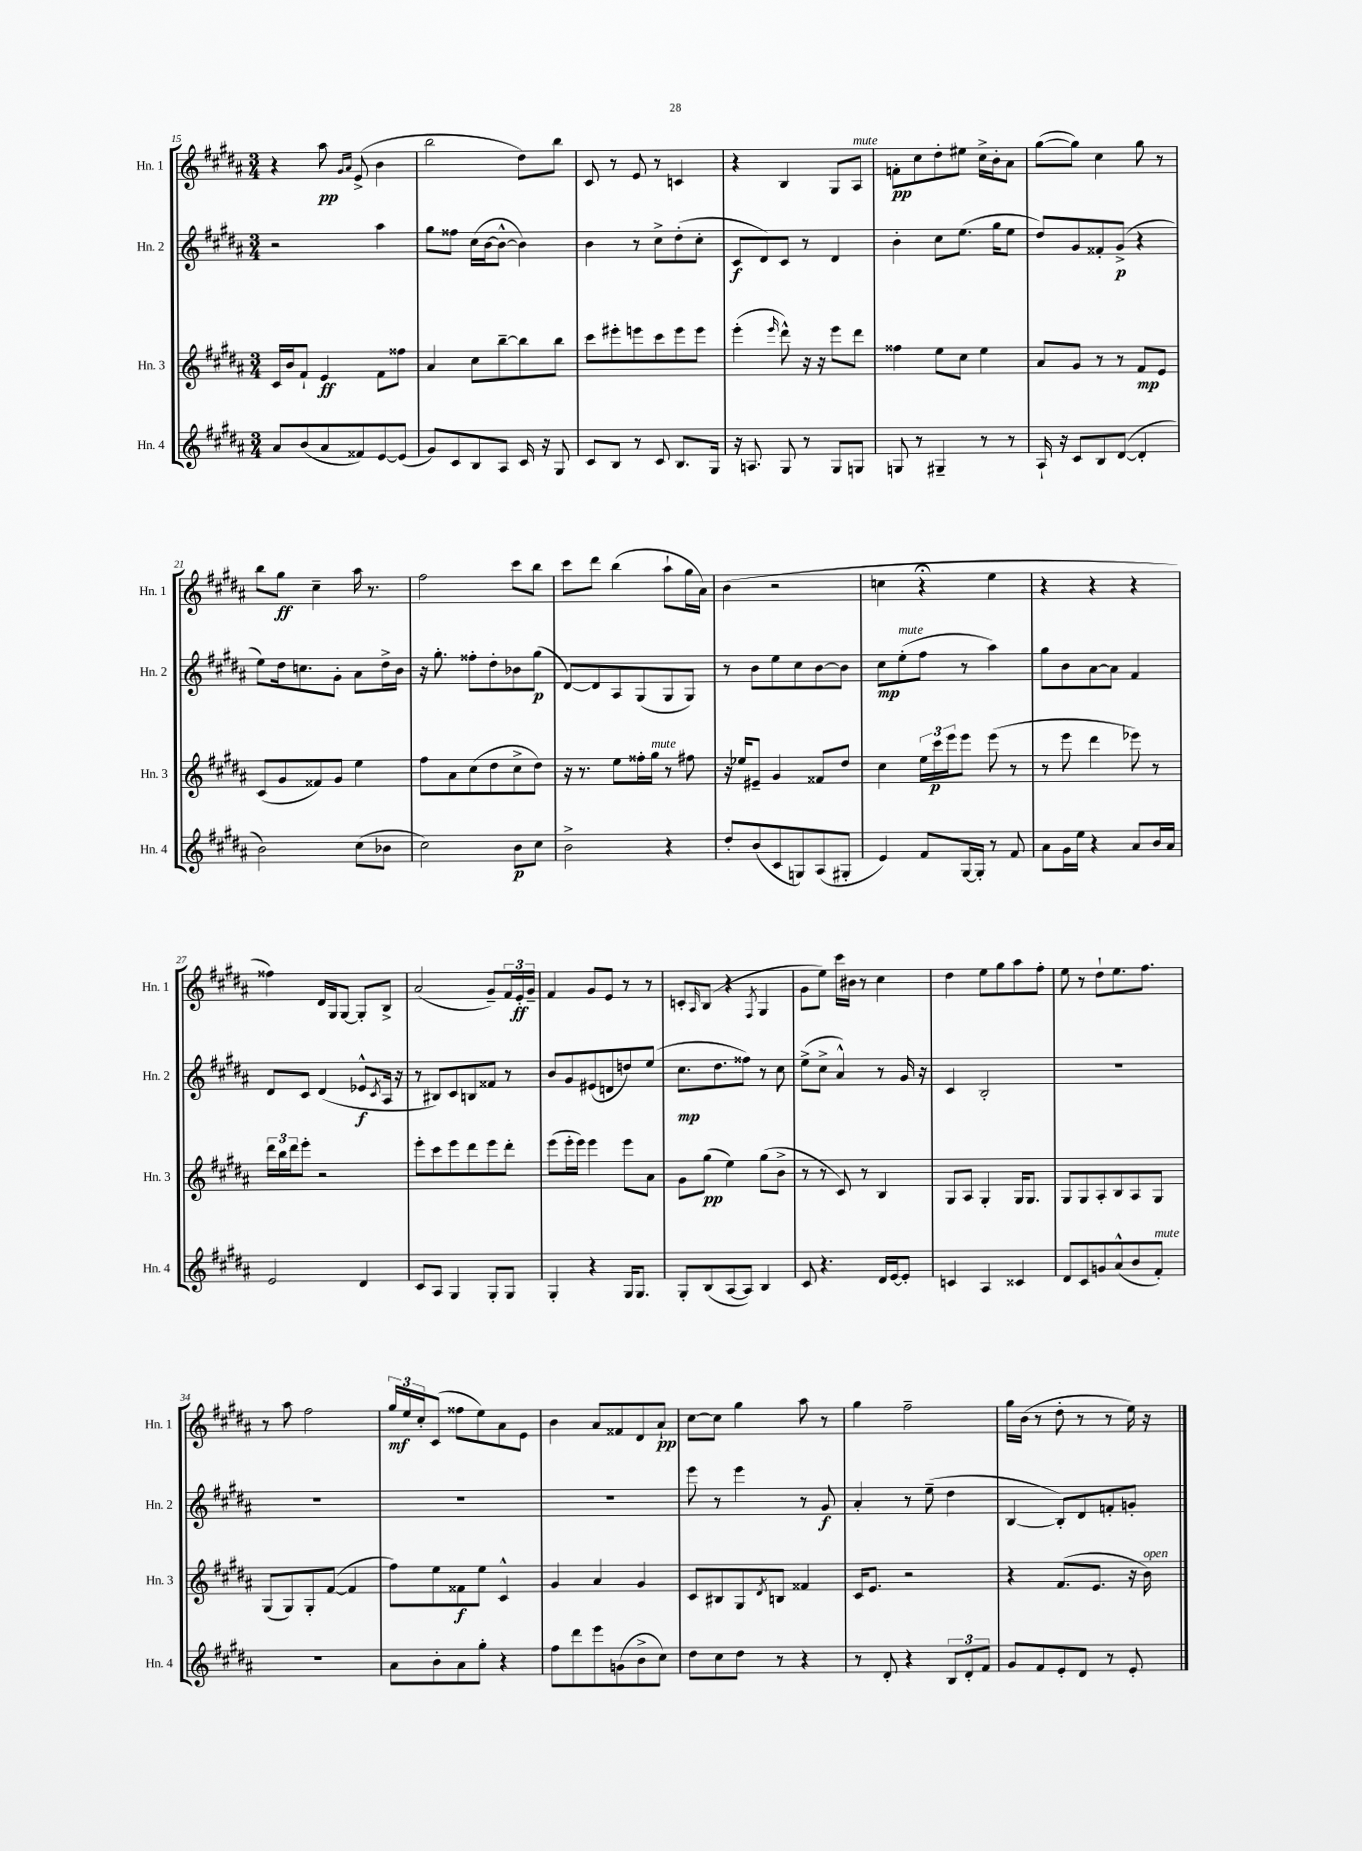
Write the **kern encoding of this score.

**kern	**dynam	**kern	**dynam	**kern	**dynam	**kern	**dynam
*part4	*part4	*part3	*part3	*part2	*part2	*part1	*part1
*staff4	*staff4	*staff3	*staff3	*staff2	*staff2	*staff1	*staff1
*I"Hn. 4	*	*I"Hn. 3	*	*I"Hn. 2	*	*I"Hn. 1	*
*I'Hn. 4	*	*I'Hn. 3	*	*I'Hn. 2	*	*I'Hn. 1	*
*clefG2	*	*clefG2	*	*clefG2	*	*clefG2	*
*k[f#c#g#d#a#]	*	*k[f#c#g#d#a#]	*	*k[f#c#g#d#a#]	*	*k[f#c#g#d#a#]	*
*M3/4	*	*M3/4	*	*M3/4	*	*M3/4	*
=15	=15	=15	=15	=15	=15	=15	=15
8a#/L	.	16c#/LL	.	2r	.	4r	.
.	.	16b/J	.	.	.	.	.
(8b/	.	8f#`/J	.	.	.	.	.
8a#/	.	4e/	ff	.	.	8aa#\	pp
.	.	.	.	.	.	16qqg#/LL	.
.	.	.	.	.	.	16qqa#/JJ	.
8f##X/)	.	.	.	.	.	(8e^/	.
[8e/	.	8f#\L	.	4aa#\	.	4b\	.
(8e/J]	.	8ff##X\J	.	.	.	.	.
=16	=16	=16	=16	=16	=16	=16	=16
8g#/L)	.	4a#/	.	8gg#\L	.	2bb\	.
8c#/	.	.	.	8ff##X\J	.	.	.
8B/	.	8cc#\L	.	(16cc#\LL	.	.	.
.	.	.	.	[16b\J	.	.	.
8A#/J	.	[8bb~\	.	8b^^\J_	.	.	.
16c#/	.	8bb\]	.	4b\])	.	8dd#\L)	.
16r	.	.	.	.	.	.	.
8G#/	.	8bb\J	.	.	.	8bb\J	.
=17	=17	=17	=17	=17	=17	=17	=17
8c#/L	.	8ccc#\L	.	4b\	.	8c#/	.
8B/J	.	8eee#X'\	.	.	.	8r	.
8r	.	8eeen\	.	8r	.	8e/	.
8c#/	.	8ccc#\	.	8cc#^\L	.	8r	.
8.B/L	.	8eee\	.	(8dd#'\	.	4cn/	.
.	.	8eee\J	.	8cc#'\J	.	.	.
16G#/Jk	.	.	.	.	.	.	.
=18	=18	=18	=18	=18	=18	=18	=18
16r	.	(4eee'\	.	8c#/L	f	4r	.
8.An/	.	.	.	.	.	.	.
.	.	.	.	8d#/)	.	.	.
.	.	16qqeee/	.	.	.	.	.
8G#/	.	8ddd#^^\)	.	8c#/J	.	4B/	.
8r	.	16r	.	8r	.	.	.
.	.	16r	.	.	.	.	.
8G#/L	.	8eee\L	.	4d#/	.	8G#/L	.
!	!	!	!	!	!	!LO:TX:a:i:t=mute	!
8Gn/J	.	8ddd#\J	.	.	.	8A#/J	.
=19	=19	=19	=19	=19	=19	=19	=19
8Gn/	.	4ff##X\	.	4b'\	.	8fn'\L	pp
8r	.	.	.	.	.	8cc#\	.
4G#X~/	.	8ee\L	.	8cc#\L	.	8dd#'\	.
.	.	8cc#\J	.	(8.ee\J	.	8ee#X\J	.
8r	.	4ee\	.	.	.	16cc#^\LL	.
.	.	.	.	16gg#\KL	.	16b'\J	.
8r	.	.	.	8ee\J	.	8a#\J	.
=20	=20	=20	=20	=20	=20	=20	=20
16A#`/	.	8a#/L	.	8dd#/L)	.	([8gg#\L	.
16r	.	.	.	.	.	.	.
8c#/L	.	8g#/J	.	8g#/	.	8gg#\J])	.
8B/	.	8r	.	8f##X'/	.	4cc#\	.
([8d#/J	.	8r	.	(8g#^/J	p	.	.
4d#'/]	.	8f#/L	mp	4r	.	8gg#\	.
.	.	8e/J	.	.	.	8r	.
!!LO:LB:g=z
=21	=21	=21	=21	=21	=21	=21	=21
2b\)	.	(8c#/L	.	8ee\L)	.	8bb\L	.
.	.	8g#/	.	16dd#\k	.	8gg#\J	ff
.	.	.	.	8.ccn\	.	.	.
.	.	8f##X/)	.	.	.	4cc#~\	.
.	.	8g#/J	.	8g#'\J	.	.	.
(8cc#\L	.	4ee\	.	8a#\L	.	16aa#\	.
.	.	.	.	.	.	8.r	.
8b-X\J	.	.	.	16dd#^\L	.	.	.
.	.	.	.	16b\JJ	.	.	.
=22	=22	=22	=22	=22	=22	=22	=22
2cc#\)	.	8ff#\L	.	16r	.	2ff#\	.
.	.	.	.	8.gg#'\	.	.	.
.	.	8a#\	.	.	.	.	.
.	.	(8cc#\	.	8ff##X'\L	.	.	.
.	.	8dd#\	.	8dd#'\	.	.	.
8b\L	p	8cc#^\	.	8b-X\	.	8ccc#\L	.
8cc#\J	.	8dd#\J)	.	(8gg#\J	p	8bb\J	.
=23	=23	=23	=23	=23	=23	=23	=23
2b^\	.	16r	.	[8d#/L)	.	8ccc#\L	.
.	.	8.r	.	.	.	.	.
.	.	.	.	8d#/]	.	8ddd#\J	.
.	.	8ee\L	.	8A#/	.	(4bb\	.
.	.	16ff##X'\L	.	(8G#/	.	.	.
!	!	!LO:TX:a:i:t=mute	!	!	!	!	!
.	.	16gg#\JJ	.	.	.	.	.
4r	.	8r	.	8G#/	.	8aa#`\L	.
.	.	8ff#X\	.	8G#/J)	.	16gg#\L	.
.	.	.	.	.	.	16a#\JJ)	.
=24	=24	=24	=24	=24	=24	=24	=24
8dd#'/L	.	16r	.	8r	.	(4b\	.
.	.	16ee-X/KL	.	.	.	.	.
(8b/	.	8e#X~/J	.	8b\L	.	.	.
8c#/	.	4g#/	.	8ee\	.	2r	.
8Gn/)	.	.	.	8cc#\	.	.	.
(8A#/	.	8f##X/L	.	[8b\	.	.	.
8G#X'/J	.	8dd#/J	.	8b\J]	.	.	.
=25	=25	=25	=25	=25	=25	=25	=25
4e/)	.	4cc#\	.	8cc#\L	mp	4ccn\	.
!	!	!	!	!LO:TX:a:i:t=mute	!	!	!
.	.	.	.	(8ee'\	.	.	.
8f#/L	.	24ee\LL	.	8ff#\J	.	4r;<	.
.	.	24ccc#\	p	.	.	.	.
.	.	24eee\J	.	.	.	.	.
[16G#/L	.	8eee\J	.	8r	.	.	.
16G#'/JJ]	.	.	.	.	.	.	.
8r	.	(8eee\	.	4aa#\)	.	4ee\	.
8f#/	.	8r	.	.	.	.	.
=26	=26	=26	=26	=26	=26	=26	=26
8a#\L	.	8r	.	8gg#\L	.	4r	.
16g#\L	.	8eee\	.	8b\	.	.	.
16ee\JJ	.	.	.	.	.	.	.
4r	.	4ddd#\	.	[8a#\	.	4r	.
.	.	.	.	8a#\J]	.	.	.
8a#/L	.	8eee-X\)	.	4f#/	.	4r	.
16b/L	.	8r	.	.	.	.	.
16a#/JJ	.	.	.	.	.	.	.
!!LO:LB:g=z
=27	=27	=27	=27	=27	=27	=27	=27
2e/	.	24ddd#\LL	.	8d#/L	.	4ff##X\)	.
.	.	24bb\	.	.	.	.	.
.	.	24ddd#\J	.	.	.	.	.
.	.	8eee'\J	.	8c#/J	.	.	.
.	.	2r	.	(4d#/	.	16d#/LL	.
.	.	.	.	.	.	16G#/J	.
.	.	.	.	.	.	[8G#/J	.
4d#/	.	.	.	8e-X^^/L	f	8G#'/L]	.
.	.	.	.	8qc#/	.	.	.
.	.	.	.	16A#/Jk	.	8B^/J	.
.	.	.	.	16r	.	.	.
=28	=28	=28	=28	=28	=28	=28	=28
8c#/L	.	8eee'\L	.	8r	.	(2a#/	.
8A#/J	.	8ccc#\	.	8B#X/L)	.	.	.
4G#/	.	8eee\	.	8c#/	.	.	.
.	.	8ddd#\	.	8Bn/	.	.	.
8G#'/L	.	8eee\	.	8f##X/J	.	8g#~/L)	.
8G#/J	.	8ddd#'\J	.	8r	.	24f#/L	.
.	.	.	.	.	.	24e'/	ff
.	.	.	.	.	.	24g#~/JJ	.
=29	=29	=29	=29	=29	=29	=29	=29
4G#'/	.	(8eee\L	.	8b/L	.	4f#/	.
.	.	16eee'\L	.	8g#/	.	.	.
.	.	16eee\JJ)	.	.	.	.	.
4r	.	4eee\	.	(8e#X/	.	8g#/L	.
.	.	.	.	8dn/	.	8e/J	.
16G#/KL	.	8eee\L	.	8ddn/)	.	8r	.
8.G#/J	.	.	.	.	.	.	.
.	.	8a#\J	.	(8ee/J	.	8r	.
=30	=30	=30	=30	=30	=30	=30	=30
8G#'/L	.	8g#\L	.	8.cc#\L	mp	8cn'/L	.
.	.	.	.	.	.	16qqA#/	.
(8B/	.	(8gg#\J	pp	.	.	(8B/J	.
.	.	.	.	8.dd#\	.	.	.
[8A#/	.	4ee\)	.	.	.	4r	.
8A#/J])	.	.	.	8ff##X\J)	.	.	.
.	.	.	.	.	.	8qF#/	.
4B/	.	(8gg#\L	.	8r	.	4G#/	.
.	.	8b^\J	.	8cc#\	.	.	.
=31	=31	=31	=31	=31	=31	=31	=31
8c#/	.	8r	.	(8ee^\L	.	8g#\L	.
4.r	.	8r	.	8cc#^\J	.	8ee\J)	.
.	.	8c#/)	.	4a#^^/)	.	16ccc#\LL	.
.	.	.	.	.	.	16b#X\JJ	.
.	.	8r	.	.	.	8r	.
16d#/LL	.	4B/	.	8r	.	4cc#\	.
[16e/J	.	.	.	.	.	.	.
8e'/J]	.	.	.	16g#/	.	.	.
.	.	.	.	16r	.	.	.
=32	=32	=32	=32	=32	=32	=32	=32
4cn/	.	8G#/L	.	4c#/	.	4dd#\	.
.	.	8A#/J	.	.	.	.	.
4A#/	.	4G#'/	.	2B'/	.	8ee\L	.
.	.	.	.	.	.	8gg#\	.
4c##X/	.	16G#/KL	.	.	.	8aa#\	.
.	.	8.G#/J	.	.	.	.	.
.	.	.	.	.	.	8ff#'\J	.
=33	=33	=33	=33	=33	=33	=33	=33
8d#/L	.	8G#/L	.	2.r	.	8ee\	.
8c#/	.	8G#/	.	.	.	8r	.
8gn/	.	8A#'/	.	.	.	8dd#`\L	.
(8a#^^/	.	8B/	.	.	.	8.ee\	.
8b/	.	8A#/	.	.	.	.	.
.	.	.	.	.	.	8.ff#\J	.
!LO:TX:a:i:t=mute	!	!	!	!	!	!	!
8f#'/J)	.	8G#/J	.	.	.	.	.
!!LO:LB:g=z
=34	=34	=34	=34	=34	=34	=34	=34
2.r	.	(8G#/L	.	2.r	.	8r	.
.	.	8G#/)	.	.	.	8aa#\	.
.	.	8G#'/	.	.	.	2ff#\	.
.	.	([8f#/J	.	.	.	.	.
.	.	4f#/]	.	.	.	.	.
=35	=35	=35	=35	=35	=35	=35	=35
8a#\L	.	8ff#\L)	.	2.r	.	24gg#/LL	mf
.	.	.	.	.	.	24ee/	.
.	.	.	.	.	.	24cc#'/J	.
8b'\	.	8ee\	.	.	.	(8c#/J	.
8a#\	.	8f##X\	f	.	.	8ff##X\L	.
8gg#'\J	.	8ee\J	.	.	.	8ee\)	.
4r	.	4c#^^/	.	.	.	8a#\	.
.	.	.	.	.	.	8e\J	.
=36	=36	=36	=36	=36	=36	=36	=36
8ff#\L	.	4g#/	.	2.r	.	4b\	.
8ddd#\	.	.	.	.	.	.	.
8eee\	.	4a#/	.	.	.	8a#/L	.
(8gn\	.	.	.	.	.	8f##X/	.
8b^\	.	4g#/	.	.	.	8d#/	.
8cc#\J)	.	.	.	.	.	8a#`/J	pp
=37	=37	=37	=37	=37	=37	=37	=37
8dd#\L	.	8c#/L	.	8eee\	.	[8cc#\L	.
8cc#\	.	8B#X/	.	8r	.	8cc#\J]	.
8dd#\J	.	8G#/	.	4eee\	.	4gg#\	.
.	.	8qd#/	.	.	.	.	.
8r	.	8Bn/J	.	.	.	.	.
4r	.	4f##X/	.	8r	.	8aa#\	.
.	.	.	.	8g#/	f	8r	.
=38	=38	=38	=38	=38	=38	=38	=38
8r	.	16c#/KL	.	4a#'/	.	4gg#\	.
.	.	8.e/J	.	.	.	.	.
8d#'/	.	.	.	.	.	.	.
4r	.	2r	.	8r	.	2ff#~\	.
.	.	.	.	(8ee~\	.	.	.
12B/L	.	.	.	4dd#\	.	.	.
12d#'/	.	.	.	.	.	.	.
12f#/J	.	.	.	.	.	.	.
=39	=39	=39	=39	=39	=39	=39	=39
8g#/L	.	4r	.	[4B/	.	16gg#\LL	.
.	.	.	.	.	.	(16b\JJ	.
8f#/	.	.	.	.	.	8r	.
8e'/	.	(8.f#/L	.	8B'/L])	.	8dd#'\	.
8d#/J	.	.	.	8d#/	.	8r	.
.	.	8.e/J	.	.	.	.	.
8r	.	.	.	8fn'/	.	8r	.
8e'/	.	16r	.	8gn'/J	.	16ee\)	.
!	!	!LO:TX:a:i:t=open	!	!	!	!	!
.	.	16b\)	.	.	.	16r	.
==	==	==	==	==	==	==	==
*-	*-	*-	*-	*-	*-	*-	*-
